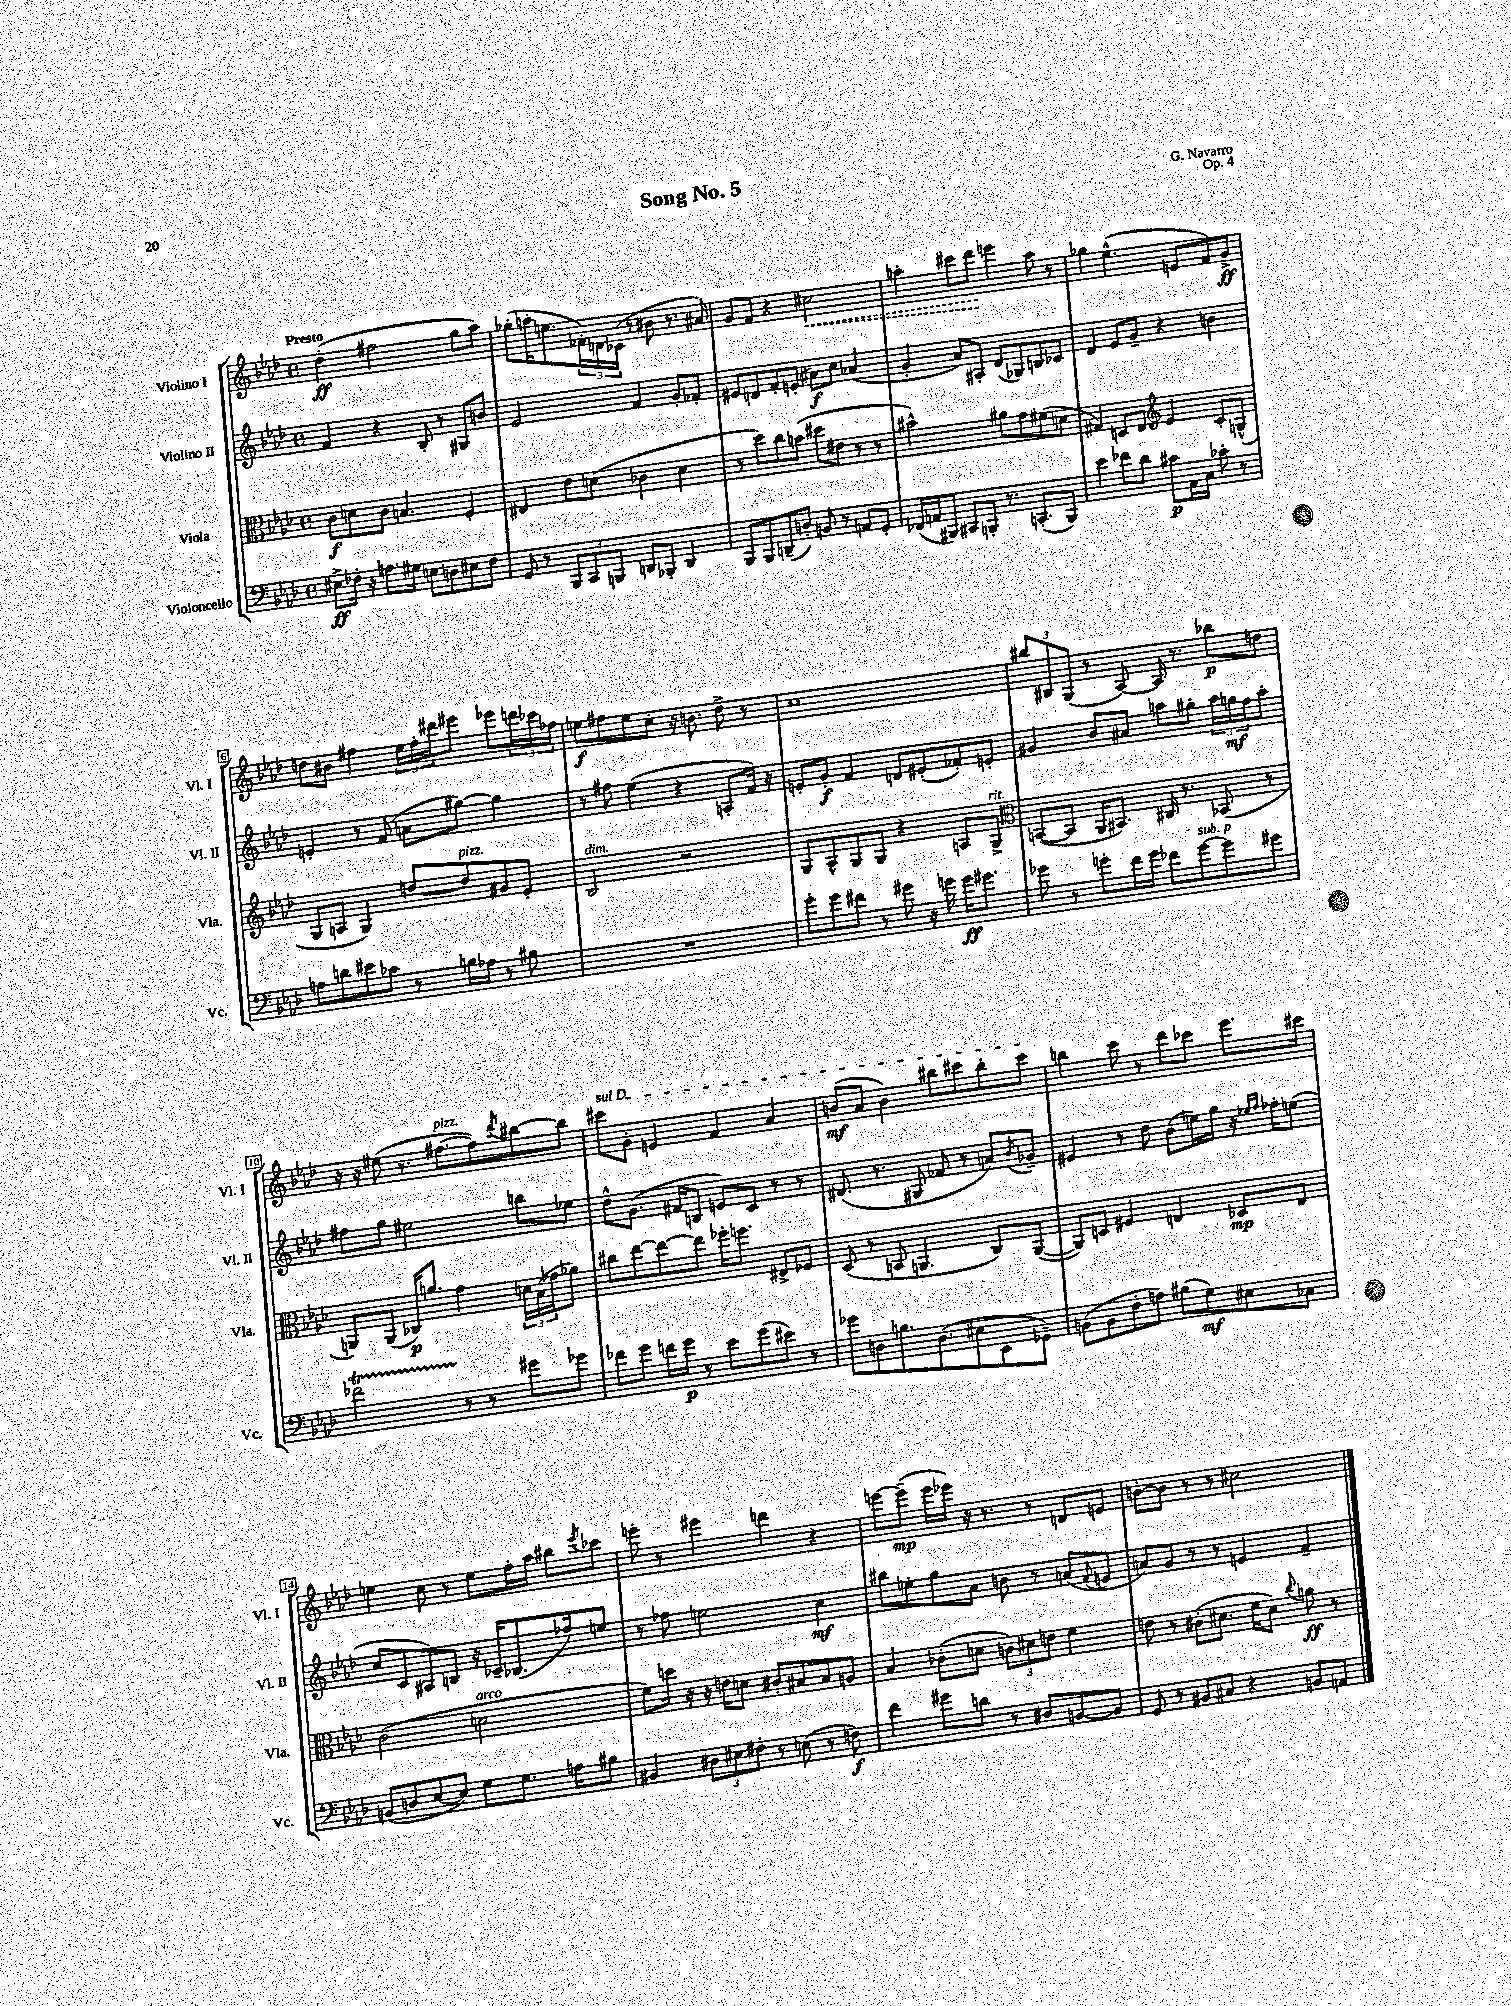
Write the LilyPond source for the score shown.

\header { title = "Song No. 5" composer = "G. Navarro" opus = "Op. 4" }
<<
\new StaffGroup <<
\new Staff = "s0" \with { instrumentName = "Violino I" shortInstrumentName = "Vl. I" } {
    \clef treble \key aes \major \defaultTimeSignature \time 4/4 \tempo "Presto"
    des''4-.\ff( fis''2 g''8 aes''8) |
    ges''8-.( a''16-. e''8. \tuplet 3/2 { fes'16-.) d'16 ces'16( } r8 bis'8 r8. ais'16) |
    g'8 f'8 r4 \once \override Hairpin.style = #'dashed-line cis''2\< |
    a''4-. cis'''8 des'''8\! e'''4 a''8 r8 |
    ges''4 ees''4.-^( e'8 f'8) g'8->\ff |
    d''8 bis'8 fis''4 \tuplet 3/2 { ees''16 fis''16-. dis'''16 } eis'''8 ees'''8 \tuplet 3/2 { d'''16 ces'''16 fes''16 } |
    e''8\f fis''8 e''8 c''8-. r16 b'8. des''8-> r8 |
    c''1 |
    \tuplet 3/2 { bis''8 bis8 g8( } r8 aes8~) aes16 r8. bes''8\p d''8 |
    r16 r16 eis''8( r8. fis''8.~^\markup { \italic "pizz." } fis''8) \acciaccatura { des'''8 } bis''8~ bis''8 |
    \once \override TextSpanner.bound-details.left.text = \markup { \italic "sul D" } cis'''8\startTextSpan g'8-. e'4 f'4 aes'4 |
    b'8\mf( aes'8 b'4) bis''8 cis'''8 bis''8-. cis'''8\stopTextSpan |
    b''4 c'''8 r8 des'''8 ces'''8 ees'''8. cis'''16 |
    e''4 c''8 r8 e''8 f''16-. aes''16 bis''8 \acciaccatura { ees'''8 } ces'''8 |
    e'''8-. r8 eis'''4 d'''4 r4 |
    e'''8~ e'''8--\mp( e'''16 ees'''16) r16 r8. r8 d'8 e'8 |
    b'8~-. b'8 r8 r8 cis''2 \bar "|." |
}
\new Staff = "s1" \with { instrumentName = "Violino II" shortInstrumentName = "Vl. II" } {
    \clef treble \key aes \major \defaultTimeSignature \time 4/4
    f'4 r4 bes8-. r8 gis8 b'8 |
    ees'2 f'4 g'8-. fes'8-. |
    eis'8 d'8 f'8-. e'8-.( ais'8\f) c''8 aes'4( |
    g'4-. aes'8) ais8-. des'8( ges8) b8 ces'8 |
    des'4 ees'8 g'8-- r4 b'4 |
    e'4-. r8 f'8( a'8 gis''8~) gis''4 |
    r8 fis''8 ees''4( r4 a8-. f'16) r16 |
    e'8-. g'8-.\f f'4 d'8 eis'8-.( fes'8-.) e'8-. |
    gis'4 bes'8 ais'8 a''8 gis''8-. \tuplet 3/2 { a''16 g''16\mf f''16 } a''8-. |
    fis''8 g''8 eis''2 b''8 ees''8 |
    des''8-^ g'8.( fis'16 b8 e'8) c'8 r8 r8 |
    dis'8.( r8. gis8 fes'8 r8 a'8) \acciaccatura { bes'8 } ges'8-- |
    eis'4 r8 des''8 bes'8( e''16) g''16 r16 \grace { ees''16 f''16 } fes''16-. e''8( |
    c''8 c'8 ais8) b8 r16 ces'16-- bes8.( fes''16) e''8 |
    r8 fes''8 e''2 c''4\mf |
    bis''8 e''8-. g''8 aes'8 b'8 r8 a'8( \appoggiatura { f'8 } e'8 |
    a'8) g'8 r8 r8 e'4 f'4-- \bar "|." |
}
\new Staff = "s2" \with { instrumentName = "Viola" shortInstrumentName = "Vla." } {
    \clef alto \key aes \major \defaultTimeSignature \time 4/4
    c'8\f d'8 c'8 b4. f4-. |
    eis4 ees'8 d'8( ces'4 d'4 |
    r8 des''8) c''8 b'8( dis''8 eis'8 r8 r8 |
    bis'2-^) ais'8 g'8 fis'8( d'8 |
    gis4) d8 ees8 \clef treble ees'4 c'8-. g8-^( |
    g8 a8 g4) d''8~ d''8^\markup { \italic "pizz." } gis'8 ees'8-. |
    bes2^\markup { \italic "dim." } r2 |
    g8 aes8-^ g8 g8 r4 a8 g8->^\markup { \italic "rit." } |
    \clef alto b,8~( b,8 aes,16 bis,8.) cis16 r8. bes,8( r8 |
    a,8) a,8( ces16\p) a'8. g'4 \tuplet 3/2 { d'16 bes16( ges'16 } aes'8) |
    cis''8 ees''8~ ees''8~ ees''8 fes''16-. f''8. eis8-> fes8 |
    des8( r8 b,8 a,4. c8) a,8~( |
    a,8) d8 fis4 e4 des8\mp e8 |
    c'2( d'2^\markup { \italic "arco" } |
    f'8) d''16 r16 r16 e'16 d'8 cis'8-. bis8 bis8 a8 |
    bes4 ces'8-.( d'8 \tuplet 3/2 { c'8) dis'8 e'8 } f'4 |
    e'8 r8 cis'8-.( dis'8. f'16 dis'8) \appoggiatura { c''8 } a'8\ff r8 \bar "|." |
}
\new Staff = "s3" \with { instrumentName = "Violoncello" shortInstrumentName = "Vc." } {
    \clef bass \key aes \major \defaultTimeSignature \time 4/4
    eis8->\ff fes16-. r16 a8. gis16 e8 d8 eis8 fes8 |
    g,8 r8 \tuplet 3/2 { bes,,8 c,8 b,,8 } d,8 bes,,8-. d,4 |
    bes,,8 bes,,8 d,8--( d8-.) b,8 r8 a,8 g,8-. |
    fes,16( a,16 bis,,8) cis,8 b,,8-. r8. c,8.-.( b,,8) |
    ees'4 fes'8 des'8 cis'8\p aes,16 c16 ces'8-. r8 |
    a8 d'8 eis'8 ces'8 r8 b16 aes16 r8 bis8 |
    R1 |
    g'8-. g'8 fis'8 r8 gis'8 r16 g'16 g'16\ff gis'8. |
    ges'8 r8 g'8-. f'16 g'16 fes'8 g'8~^\markup { \italic "sub. p" } g'8 gis'8 |
    fes'2\startTrillSpan r8\stopTrillSpan r8 gis'8 ges'8 |
    fes'8 g'8 f'16 g'16\p r8 ees'8 g'8( eis'8) r8 |
    ges'8 d8 b8. d8.( eis8 ees,8 ges,8--) |
    b,8( b,8 f8-. a8) bis8( g8\mf) eis8 ces8 |
    b,8( d8 ees8~ ees8) g8 g8. a16 bis8 |
    bis,4 \tuplet 3/2 { dis8 eis8 fis8-. } r8 e8( r8 f8\f) |
    f'4 gis'8 d'8 r8 dis8 b,8~ b,8 |
    g,8 r8 bis,8 cis8 r4 b,8 a,8 \bar "|." |
}
>>
>>
\layout { \context { \Score \override BarNumber.stencil = #(make-stencil-boxer 0.1 0.3 ly:text-interface::print) } }
